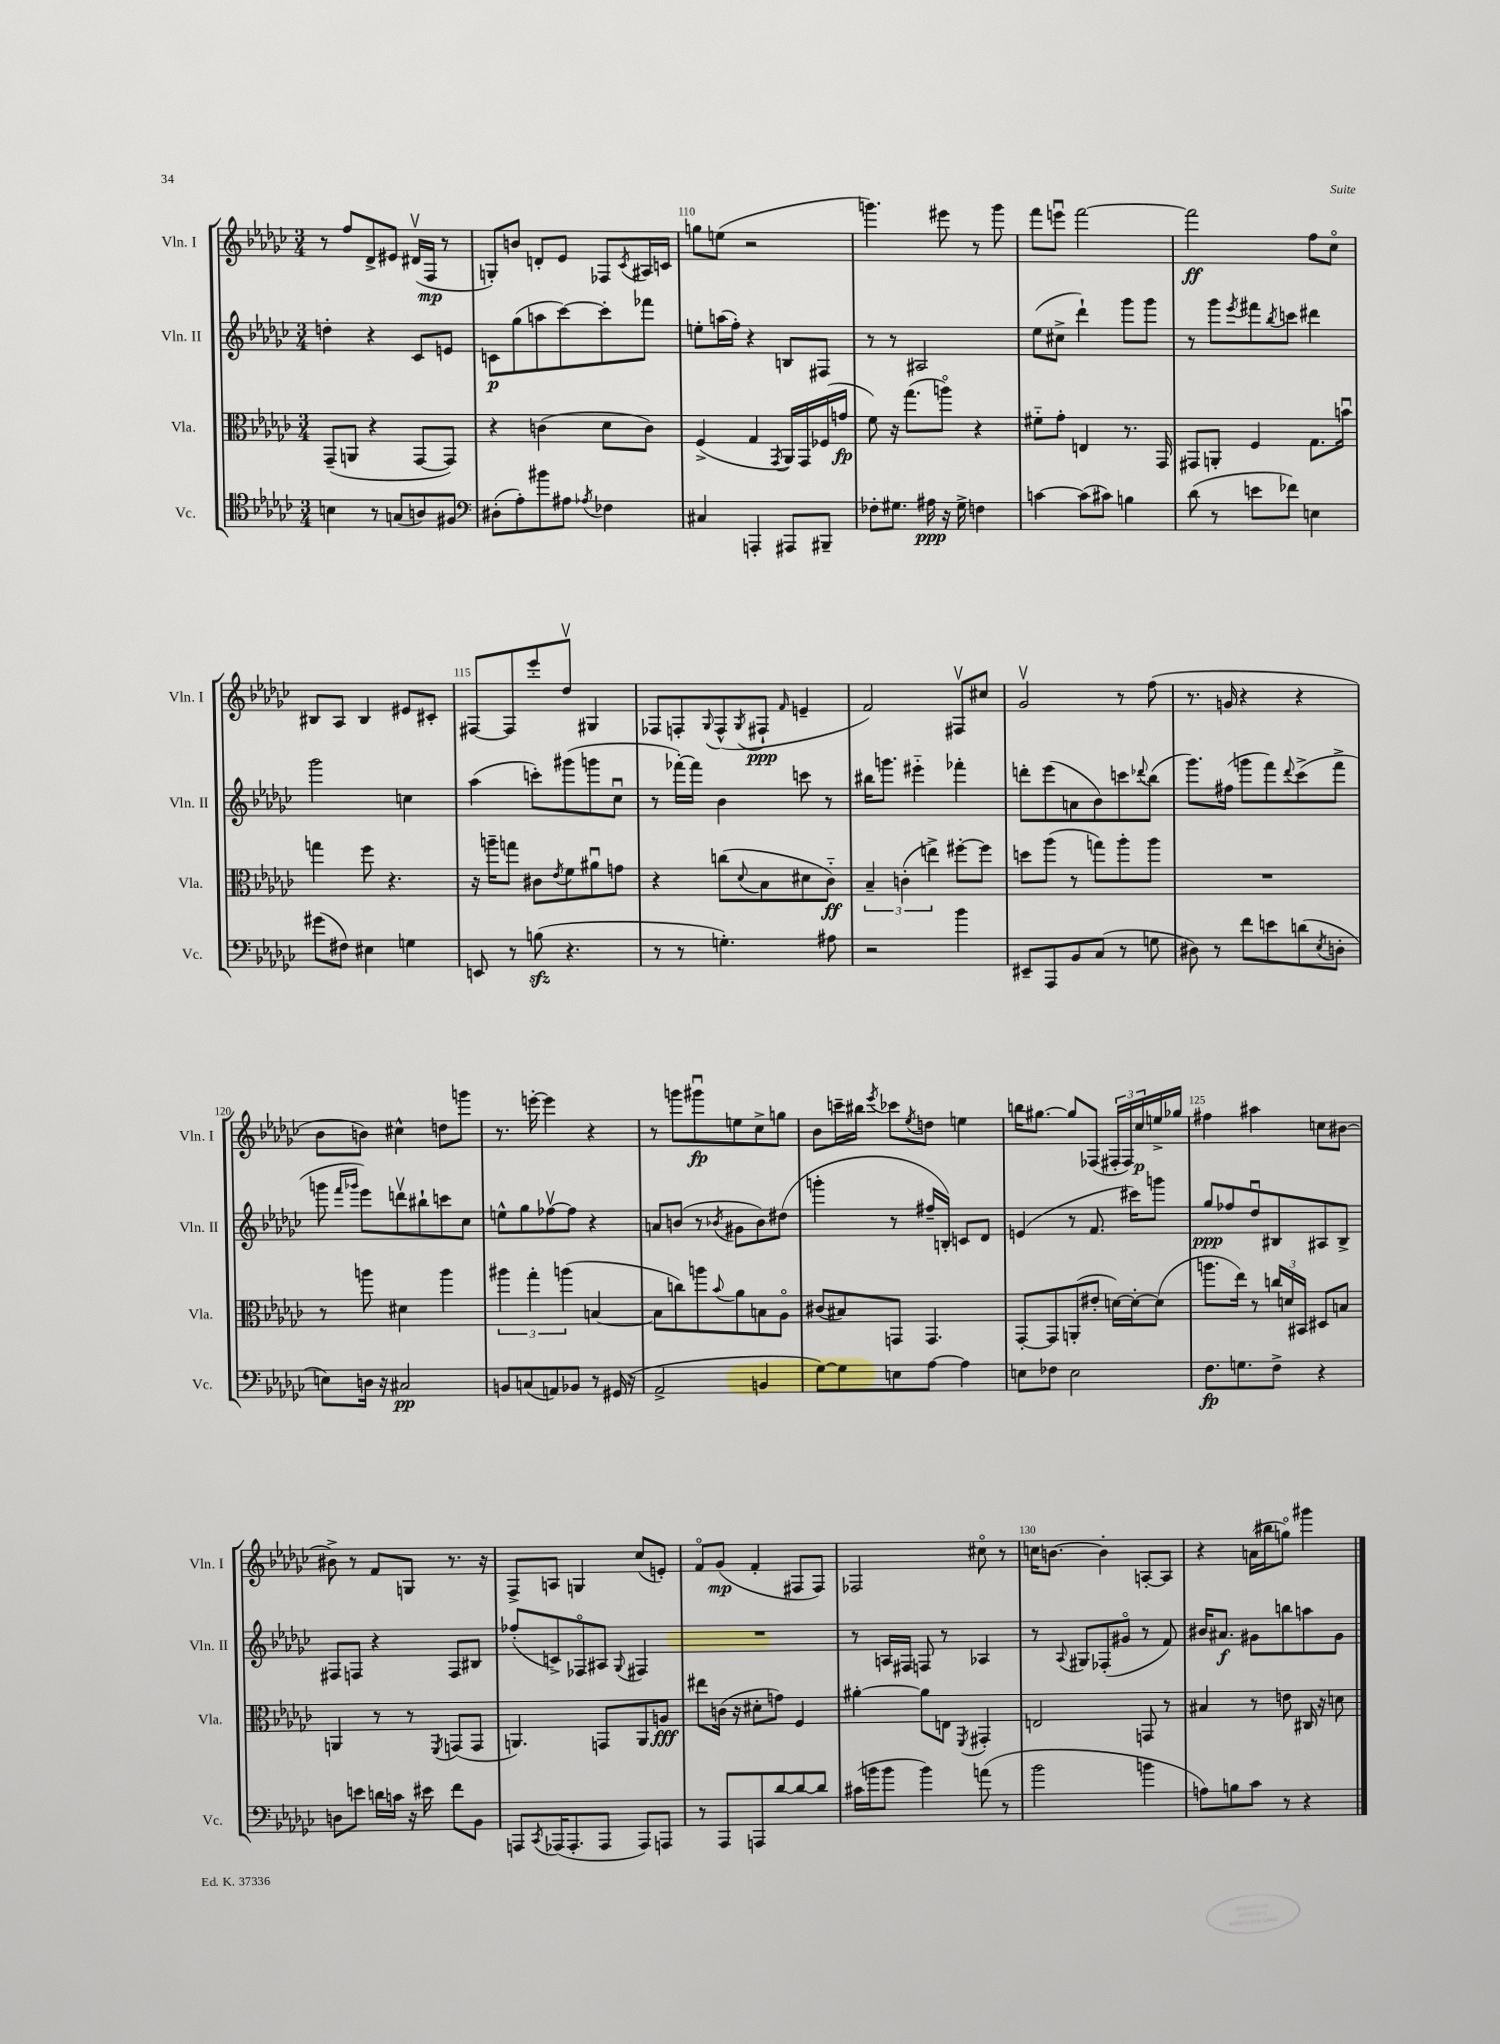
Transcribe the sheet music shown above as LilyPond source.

<<
\new StaffGroup <<
\new Staff = "s0" \with { instrumentName = "Vln. I" shortInstrumentName = "Vln. I" } {
    \clef treble \key ges \major \numericTimeSignature \time 3/4
    r8 f''8 des'8-> eis'8 dis'16\upbow( f16\mp r8 |
    g8-.) b'8 d'8-. ees'8 fes8 \acciaccatura { ces'8 } ais16 c'16 |
    g''8 e''8( r2 |
    g'''4.) eis'''8 r8 g'''8 |
    f'''8 e'''8\downbow f'''2~ |
    f'''2\ff f''8 ces''8\flageolet |
    bis8 aes8 bis4 eis'8 cis'8-. |
    fis8~ fis8 ees'''8-. des''8\upbow gis4 |
    fes8 f8-. \appoggiatura { ges8 } f8-^( \acciaccatura { ges8 } fis8-!\ppp \grace { f'16 } e'4-- |
    f'2) fis8\upbow cis''8 |
    ges'2\upbow r8 f''8( |
    r8. g'16 r4 r4 |
    bes'8 b'8) cis''4-^ d''8 g'''8 |
    r8. e'''16~-. e'''4 r4 |
    r8 g'''8 gis'''8\downbow\fp e''8 ces''8-> g''8 |
    bes'8 c'''16-- bis''16 \acciaccatura { ees'''8 } ces'''8 \acciaccatura { ees''8 } d''8 e''4 |
    b''16 gis''8.~ gis''8 fes8( \tuplet 3/2 { fis16-. fis16) ces''16\p } e''16-> ges''16 |
    fis''4 ais''4 c''8 bis'8~ |
    bis'8-> r8 f'8 g8 r8. r16 |
    f8-> a8 g4 ces''8( e'8-.) |
    f'8\flageolet ges'8\mp( f'4-. fis8 fis8) |
    fes2 cis''8\flageolet r8 |
    c''16 b'8.~ b'4-. a8~-. a8 |
    r4 a'16( bis''16 g''8\flageolet) gis'''4 \bar "|." |
}
\new Staff = "s1" \with { instrumentName = "Vln. II" shortInstrumentName = "Vln. II" } {
    \clef treble \key ges \major \numericTimeSignature \time 3/4
    d''4-. r4 ces'8 e'8 |
    c'8\p ges''8( a''8 ces'''8~) ces'''8-. fes'''8 |
    e''8-. a''16( f''16-.) r4 b8 fis8 |
    r8 r8 ais2 |
    ees''8( cis''8-> des'''4-!) ges'''8 ges'''8 |
    r8 ges'''8 \acciaccatura { ees'''8 } fis'''8 \acciaccatura { bes''8 } c'''8 dis'''4 |
    ges'''2 c''4 |
    aes''4( c'''8-.) gis'''8( g'''8 ces''8\downbow |
    r8 fes'''16~-.) fes'''16 bes'4 c'''8 r8 |
    bis''16 g'''8. eis'''4-_ fes'''4-. |
    d'''8-. ees'''8( a'8 bes'8) c'''8 \appoggiatura { des'''8 } bes''8( |
    ges'''8.) fis''16( g'''8 f'''8) \appoggiatura { des'''8 } ces'''8->( f'''8-> |
    g'''8 \grace { f'''16 ges'''16 } ees'''8) d'''8\upbow bis''8-! c'''8 ces''8 |
    e''8-^ ges''8 fes''8~\upbow fes''8 r4 |
    a'8 b'8( r8 \acciaccatura { bes'8 } gis'8 bes'8) dis''8( |
    g'''4-. r8 fis''16-- b16-.) c'8 des'8 |
    e'4( r8 f'8. cis'''16) g'''8 |
    ges''8\ppp fes''8 des''8\downbow bis8 ais8 bis8-> |
    fis8 f8 r4 f8 bis8 |
    fes''8-.( c'8->) fes8\flageolet ais8 \appoggiatura { ges8 } fis4 |
    R2. |
    r8 a16 fis16 f8 r8 aes4 |
    r8 \appoggiatura { aes8 } gis8 fes8-.( gis'8\flageolet r8 f'8) |
    bis'16 ais'8.\f gis'8 b''8 a''8 gis'8 \bar "|." |
}
\new Staff = "s2" \with { instrumentName = "Vla." shortInstrumentName = "Vla." } {
    \clef alto \key ges \major \numericTimeSignature \time 3/4
    ges,8--( a,8 r4 ges,8~ ges,8) |
    r4 c'4( des'8 c'8) |
    f4->( ges4 \acciaccatura { ges,8 } aes,16) ges,16 fes16( g'16\fp |
    f'8) r16 ges''8.( a''8\flageolet) r4 |
    fis'8-_ ges'8-. e4 r8. ges,16 |
    gis,8 a,8-. f4 ges8. b'16\downbow |
    g''4 f''8 r4. |
    r16 a''16-- g''8 cis'8 \acciaccatura { ees'8 } f'8 ais'8\downbow g'8 |
    r4 c''8( \appoggiatura { des'8 } bes8 dis'8 ces'8-_\ff) |
    \tuplet 3/2 { bes4-- c'4-.( e''4->) } fis''8~-. fis''8 |
    d''8 aes''8( r8 g''8) aes''8-. aes''8 |
    R2. |
    r8 a''8 dis'4 a''4 |
    \tuplet 3/2 { ais''4 ges''4-. a''4( } b4~ |
    b8 c''8) a''8 \appoggiatura { bes'8 } aes'8 b8 aes8\flageolet |
    cis'8( bis8) g,8 g,4. |
    ges,8~-. ges,8 a,8-.( eis'8-. d'16~) d'16~-. d'8( |
    a''8. ees''16) r8 \tuplet 3/2 { c''16 d'16 bis,16 } dis8 b8 |
    a,4 r8 r8 \acciaccatura { f,8 } g,8( g,8 |
    a,4.) g,8 a,8 a8\fff |
    eis''8 c'16( r16 dis'8-. g'8) f4 |
    ais'4~-. ais'8 e8 \acciaccatura { f,8 } gis,4-. |
    e2 g,8 r8 |
    bis4 r8 e'8 cis16 r16 d'8 \bar "|." |
}
\new Staff = "s3" \with { instrumentName = "Vc." shortInstrumentName = "Vc." } {
    \clef tenor \key ges \major \numericTimeSignature \time 3/4
    b4 r8 g8( a8) fis8 |
    \clef bass dis8-.( aes8-.) bis'8 ais8 \acciaccatura { aes8 } fes4 |
    cis4 a,,4-. ais,,8 bis,,8-- |
    fes8-. gis8. ais16\ppp r16 gis16-> f4 |
    c'4~ c'8( cis'8) b4 |
    des'8( r8 e'8 fes'8) e4 |
    gis'8( fis8) eis4 g4 |
    e,8 r8 b8\sfz( r4. |
    r8 r8 g4.-.) ais8 |
    r2 bes'4 |
    eis,8-- aes,,8 bes,8 ces8( r8 g8 |
    dis8) r8 f'8 e'8 d'8( \acciaccatura { ees8 } d8-. |
    e8) d16 r16 cis2\pp |
    b,8 c8( a,8) bes,8 r8 gis,16( r16 |
    aes,2-> b,4 |
    ges8~) ges8 e8 aes8~ aes4 |
    e8 fes8 e2 |
    f8.\fp g8. f8-> r4 |
    d8 e'8 d'16 c'16 r16 eis'16 f'8 bes,8 |
    a,,8 \acciaccatura { ces,8 } aes,,16( aes,,8.-. aes,,8 aes,,8) a,,8 |
    r8 aes,,8 a,,8 des'8~ des'8~ des'8 |
    cis'16( b'16 b'8 b'4) a'8( r8 |
    bes'2 b'4 |
    a8) b8 ces'8 r8 r4 \bar "|." |
}
>>
>>
\layout { \context { \Score currentBarNumber = #108 \override BarNumber.break-visibility = ##(#f #t #t) barNumberVisibility = #(every-nth-bar-number-visible 5) } }
